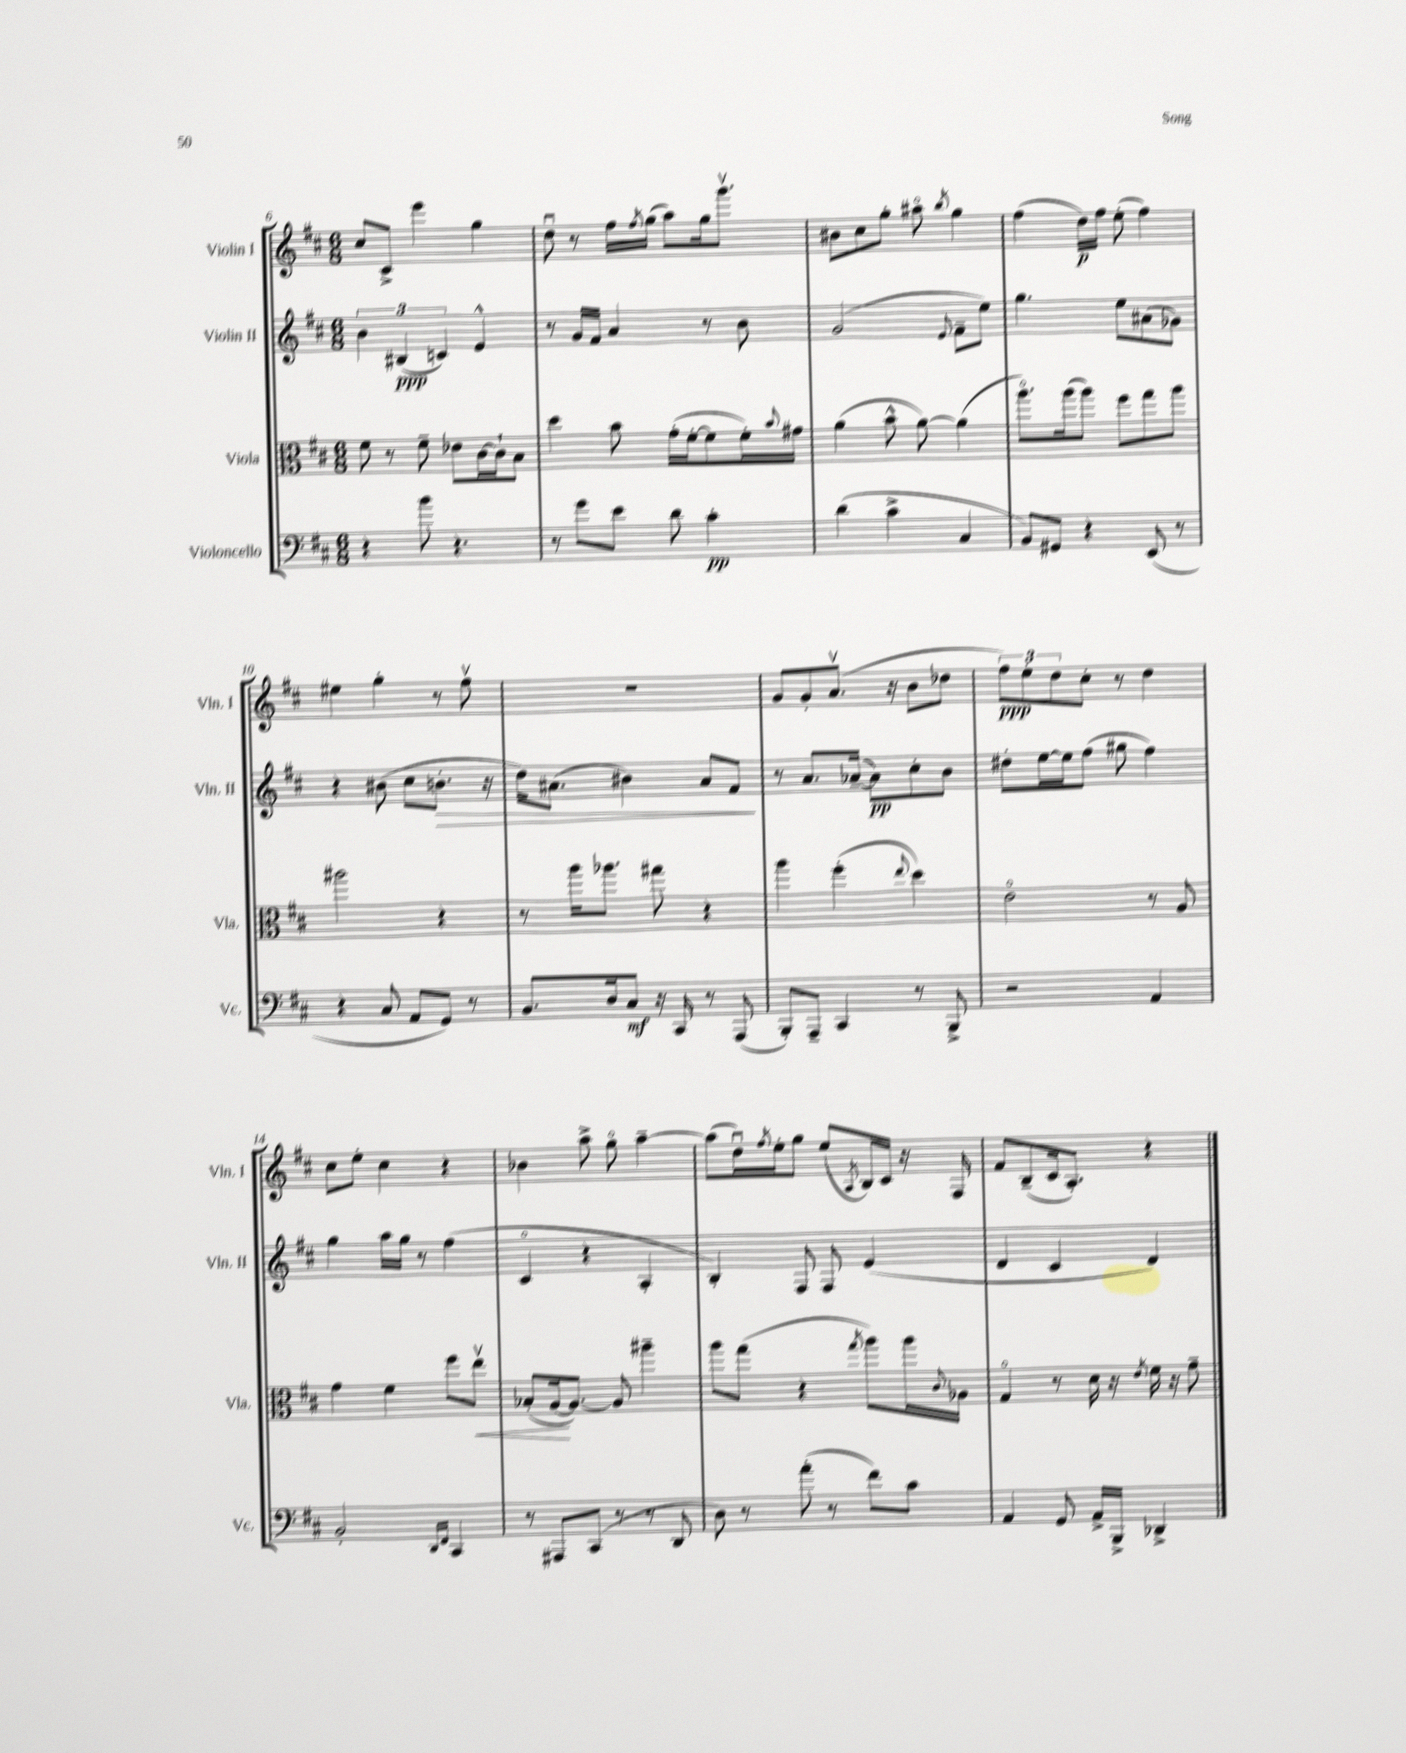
<<
\new StaffGroup <<
\new Staff = "s0" \with { instrumentName = "Violin I" shortInstrumentName = "Vln. I" } {
    \clef treble \key d \major \numericTimeSignature \time 6/8
    cis''8 cis'8-> e'''4 g''4 |
    d''8\downbow r8 fis''16 \acciaccatura { fis''8 } g''16( a''8) g''16 g'''8.\upbow |
    bis'8 cis''8 g''8-. ais''8\flageolet \acciaccatura { b''8 } g''4 |
    fis''4( d''16\p) fis''16 e''8-.( fis''4) |
    eis''4 g''4-. r8 fis''8\upbow |
    R2. |
    g'8 g'8-. a'8.\upbow( r16 b'8 des''8 |
    \tuplet 3/2 { fis''8\ppp) e''8-. d''8 } cis''8-. r8 d''4 |
    cis''8 e''8-. cis''4 r4 |
    bes'4 a''8-> g''8\flageolet a''4~-- |
    a''8( d''16\downbow) \acciaccatura { fis''8 } e''16-. g''8 e''8( \acciaccatura { a8 } b16) cis'16 r16 fis16 |
    fis'8 b8--( cis'16 a8.-.) r4 \bar "|." |
}
\new Staff = "s1" \with { instrumentName = "Violin II" shortInstrumentName = "Vln. II" } {
    \clef treble \key d \major \numericTimeSignature \time 6/8
    \tuplet 3/2 { b'4 bis4\ppp( c'4) } e'4-^ |
    r8 g'16 fis'16 a'4 r8 b'8 |
    g'2( \appoggiatura { e'8 } fis'8-- e''8) |
    g''4. e''8 ais'8( ges'8) |
    r4 bis'8( cis''8 b'8.-.\> r16 |
    d''16) ais'8.( bis'4) ais'8 fis'8\! |
    r8 a'8. aes'16~--( aes'8\pp) cis''8-. b'8 |
    dis''8-. e''16~ e''16 fis''8( gis''8 fis''4) |
    g''4 a''16 g''16 r8 fis''4( |
    cis'4\flageolet r4 a4-. |
    b4-.) fis8 fis8 e'4( |
    d'4 cis'4 d'4) \bar "|." |
}
\new Staff = "s2" \with { instrumentName = "Viola" shortInstrumentName = "Vla." } {
    \clef alto \key d \major \numericTimeSignature \time 6/8
    fis'8 r8 fis'8-- ees'8 cis'16~ cis'16-! b8 |
    d''4 b'8 g'16-.( fis'16~-. fis'8 fis'16-.) \appoggiatura { b'8 } gis'16 |
    a'4( b'8-^ a'8~) a'4( |
    a''8.\flageolet) a''16( a''8) fis''8 g''8 a''8 |
    ais''2 r4 |
    r8 a''16 aes''8. gis''8 r4 |
    a''4 fis''4-.( \appoggiatura { e''8 } d''4) |
    e'2\flageolet r8 a8 |
    g'4 fis'4 fis''8 e''8\upbow\< |
    bes8-.( a16~\! a8.~) a8 ais''4-- |
    a''8 g''8( r4 \acciaccatura { g''8 } a''8) a''16 \appoggiatura { cis'8 } aes16 |
    g4\flageolet r8 d'16 r16 \acciaccatura { e'8 } fis'16 r16 g'8-- \bar "|." |
}
\new Staff = "s3" \with { instrumentName = "Violoncello" shortInstrumentName = "Vc." } {
    \clef bass \key d \major \numericTimeSignature \time 6/8
    r4 b'8 r4. |
    r8 g'8 e'8 d'8 cis'4-.\pp |
    d'4( cis'4-> cis4 |
    b,8) gis,8 r4 e,8( r8 |
    r4 cis8 a,8 g,8) r8 |
    b,8. d16 cis8\mf r16 cis,16 r8 a,,8( |
    b,,8-.) a,,8-- cis,4 r8 b,,8-> |
    r2 a,4 |
    b,2-. \grace { d,16 fis,16 } cis,4 |
    r8 ais,,8 cis,8( r8 r8 d,8 |
    d8) r8 a'8-.( r8 fis'8) cis'8 |
    a,4 g,8 a,16-> b,,16-> des,4-> \bar "|." |
}
>>
>>
\layout { \context { \Score currentBarNumber = #6 } }
